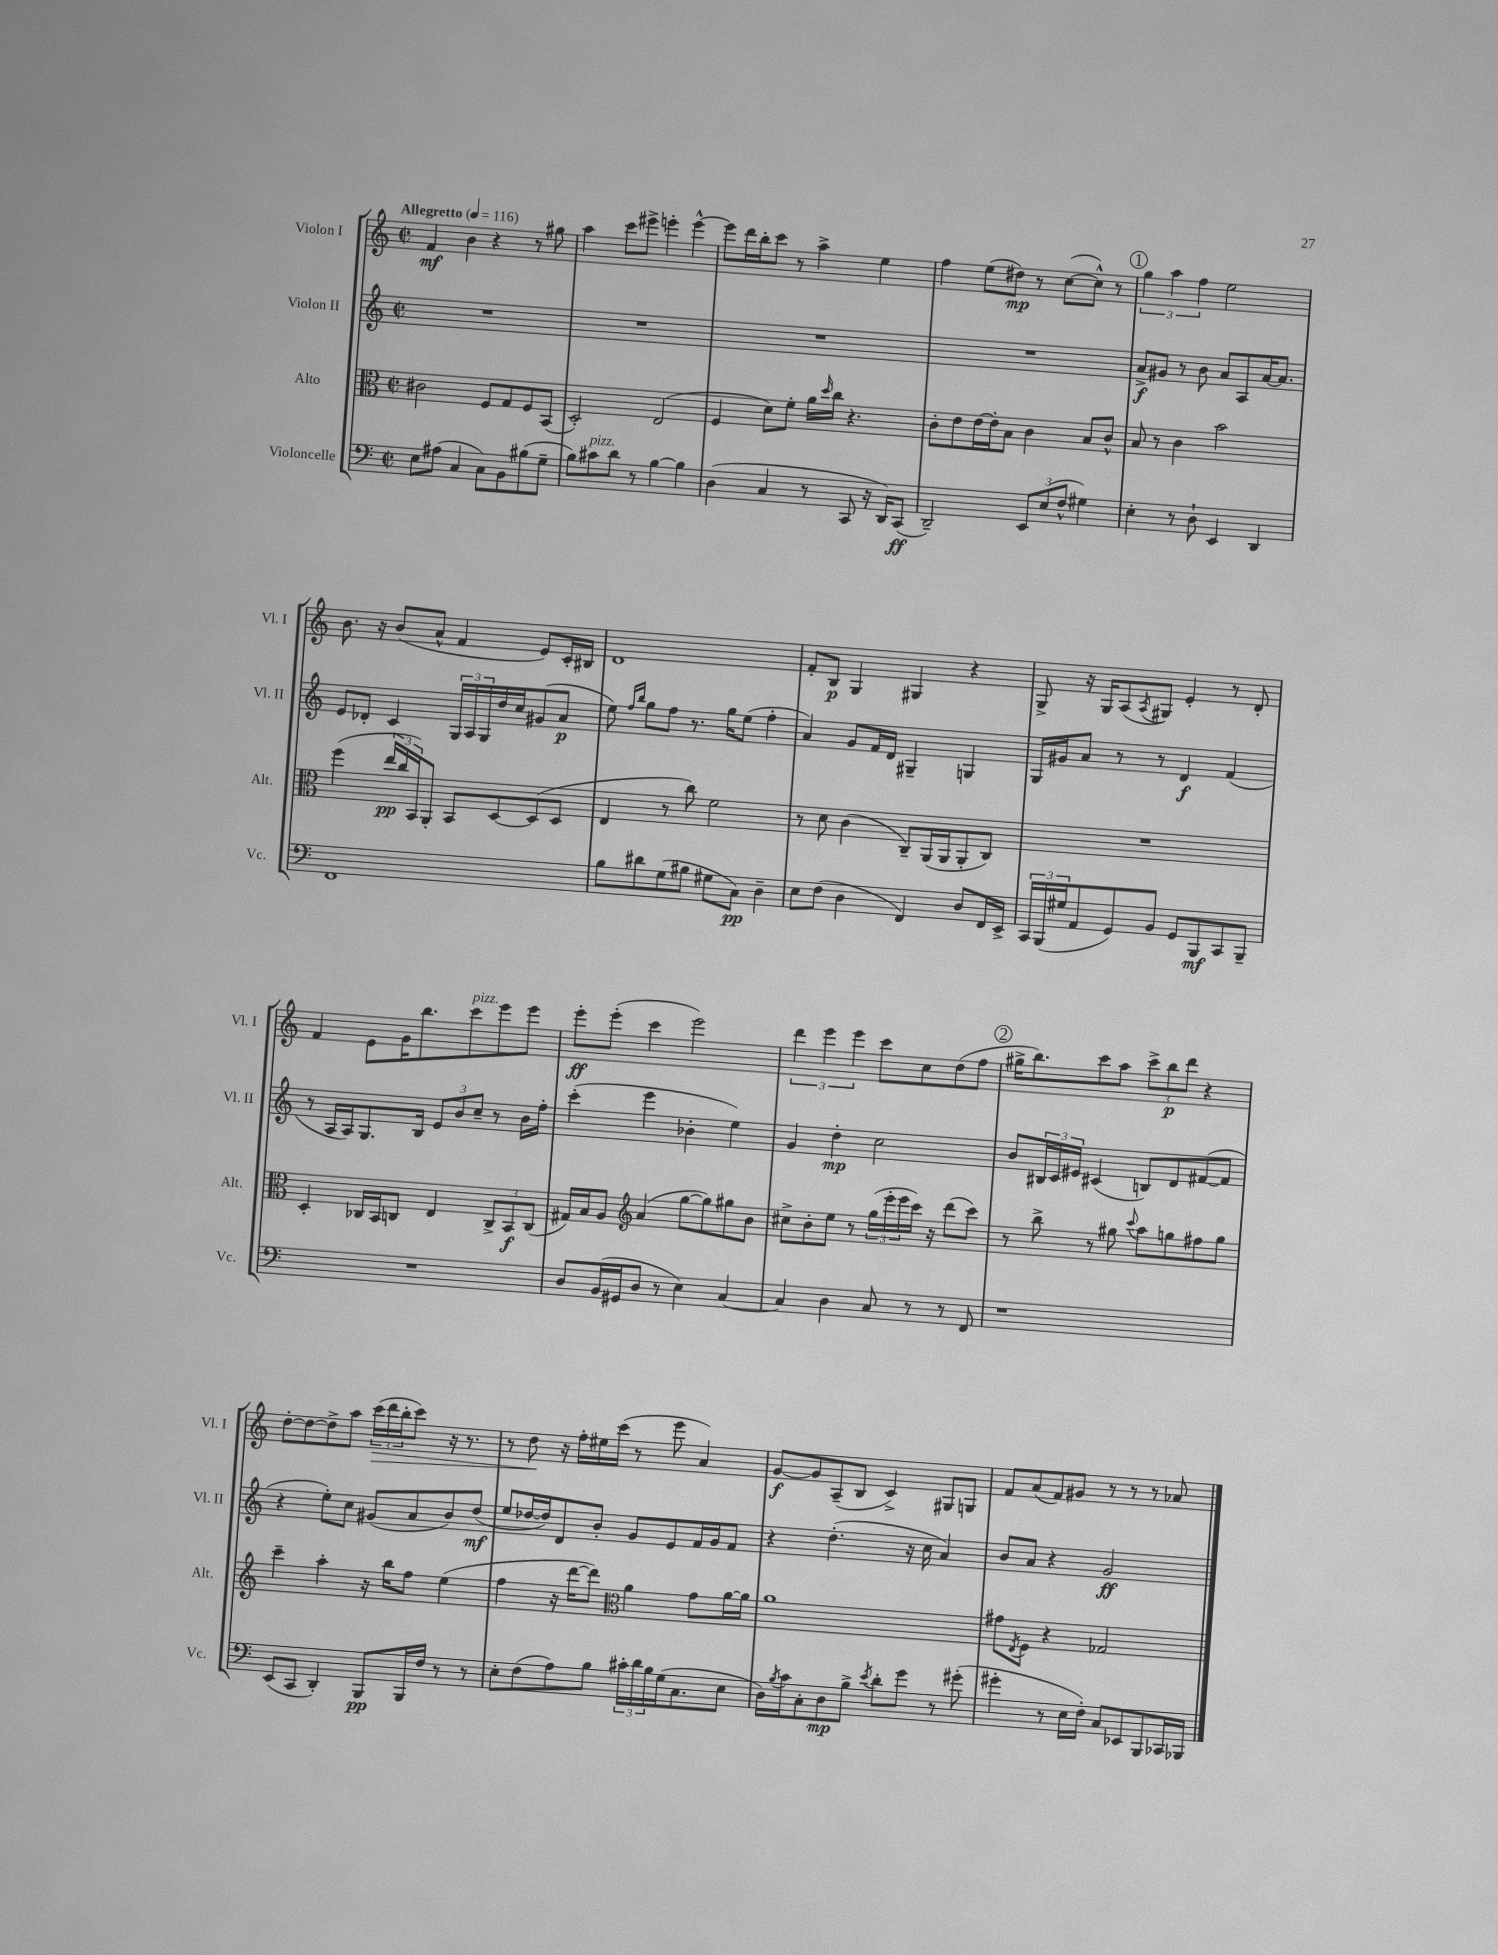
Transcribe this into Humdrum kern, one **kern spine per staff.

**kern	**dynam	**kern	**dynam	**kern	**dynam	**kern	**dynam
*part4	*part4	*part3	*part3	*part2	*part2	*part1	*part1
*staff4	*staff4	*staff3	*staff3	*staff2	*staff2	*staff1	*staff1
*I"Violoncelle	*	*I"Alto	*	*I"Violon II	*	*I"Violon I	*
*I'Vc.	*	*I'Alt.	*	*I'Vl. II	*	*I'Vl. I	*
*clefF4	*	*clefC3	*	*clefG2	*	*clefG2	*
*k[]	*	*k[]	*	*k[]	*	*k[]	*
*M2/2	*	*M2/2	*	*M2/2	*	*M2/2	*
*met(c|)	*	*met(c|)	*	*met(c|)	*	*met(c|)	*
*MM116	*	*MM116	*	*MM116	*	*MM116	*
=1	=1	=1	=1	=1	=1	=1	=1
!	!	!	!	!	!	!LO:TX:a:B:t=Allegretto	!
8E\L	.	2c#X\	.	1r	.	4f/	mf
(8A#X\J	.	.	.	.	.	.	.
4C/	.	.	.	.	.	4b\	.
8C\L)	.	8F/L	.	.	.	4r	.
8BB\	.	8G/	.	.	.	.	.
(8B#X\	.	8F/	.	.	.	8r	.
8G~\J	.	(8BB/J	.	.	.	8gg#X\	.
=2	=2	=2	=2	=2	=2	=2	=2
8B\L)	.	2D'/)	.	1r	.	4aa\	.
!LO:TX:a:i:t=pizz.	!	!	!	!	!	!	!
8c#X\	.	.	.	.	.	.	.
8d\J	.	.	.	.	.	8ccc\L	.
8r	.	.	.	.	.	8eee#X^\J	.
[4B\	.	(2E/	.	.	.	4eeen'\	.
4B\]	.	.	.	.	.	[4eee^^\	.
=3	=3	=3	=3	=3	=3	=3	=3
(4D\	.	4F/	.	1r	.	8eee\L]	.
.	.	.	.	.	.	16ddd\L	.
.	.	.	.	.	.	16bb'\J	.
4C/	.	8d\L)	.	.	.	8ccc\J	.
.	.	8f'\J	.	.	.	8r	.
8r	.	16a\LL	.	.	.	4aa^\	.
.	.	16qqdd/	.	.	.	.	.
.	.	16cc\JJ	.	.	.	.	.
8CC/	.	4.r	.	.	.	.	.
16r	.	.	.	.	.	4ee\	.
16DD/KL)	.	.	.	.	.	.	.
(8CC/J	ff	.	.	.	.	.	.
=4	=4	=4	=4	=4	=4	=4	=4
2DD~/)	.	8c'\L	.	1r	.	4ff\	.
.	.	8e\	.	.	.	.	.
.	.	[16e\L	.	.	.	(8ee\L	.
.	.	16e'\J]	.	.	.	.	.
.	.	8B\J	.	.	.	8dd#X\J)	mp
12EE/L	.	4c\	.	.	.	8r	.
(12E/	.	.	.	.	.	.	.
.	.	.	.	.	.	([8cc\L	.
12F^^/J	.	.	.	.	.	.	.
4G#X\)	.	8B/L	.	.	.	8cc^^\J])	.
.	.	8c^^/J	.	.	.	8r	.
!!LO:REH:place=s1:t=1
=5	=5	=5	=5	=5	=5	=5	=5
4E'\	.	8B/	.	8a^/L	f	6gg\	.
.	.	8r	.	8g#X/J	.	.	.
.	.	.	.	.	.	6aa\	.
8r	.	4c\	.	8r	.	.	.
.	.	.	.	.	.	6ff\	.
8D`\	.	.	.	8b\	.	.	.
4EE/	.	2b\	.	8a/L	.	2ee\	.
.	.	.	.	8A/	.	.	.
4DD/	.	.	.	[16a/K	.	.	.
.	.	.	.	8.a/J]	.	.	.
!!LO:LB:g=z
=6	=6	=6	=6	=6	=6	=6	=6
1FF	.	(4ff\	.	8e/L	.	8.b\	.
.	.	.	.	8d-X'/J	.	.	.
.	.	.	.	.	.	16r	.
.	.	24ee/LL	pp	4c/	.	(8b/L	.
.	.	24cc/	.	.	.	.	.
.	.	24BB/J)	.	.	.	.	.
.	.	8AA'/J	.	.	.	8a^^/J	.
.	.	8BB/L	.	24G/LL	.	4f/	.
.	.	.	.	24A/	.	.	.
.	.	.	.	24G/	.	.	.
.	.	[8D/	.	16dd/	.	.	.
.	.	.	.	16cc/J	.	.	.
.	.	(8D/]	.	(8g#X/	.	8e/L)	.
.	.	8D/J	.	8a/J	p	16c'/L	.
.	.	.	.	.	.	16B#X/JJ	.
=7	=7	=7	=7	=7	=7	=7	=7
8B\L	.	4E/	.	8ee\)	.	1d	.
.	.	.	.	16qqff/LL	.	.	.
.	.	.	.	16qqbb/JJ	.	.	.
8d#X\	.	.	.	8gg\L	.	.	.
(8G\	.	8r	.	8ff\J	.	.	.
8B#X\J	.	8cc\)	.	8.r	.	.	.
8G#X\L	.	2f\	.	.	.	.	.
.	.	.	.	16gg\KL	.	.	.
8C\J)	pp	.	.	(8ee\J	.	.	.
4D~\	.	.	.	4ff'\	.	.	.
=8	=8	=8	=8	=8	=8	=8	=8
8E\L	.	8r	.	4a/)	.	8f'/L	.
(8F\J	.	8d\	.	.	.	8B/J	p
4D\	.	(4c\	.	8g/L	.	4G/	.
.	.	.	.	16f/L	.	.	.
.	.	.	.	16d/JJ	.	.	.
4FF/)	.	8C~/L)	.	4G#X~/	.	4G#X/	.
.	.	(16AA/L	.	.	.	.	.
.	.	16AA/J	.	.	.	.	.
8D/L	.	8AA'/	.	4Gn/	.	4r	.
16FF/L	.	8C/J)	.	.	.	.	.
16EE^/JJ	.	.	.	.	.	.	.
=9	=9	=9	=9	=9	=9	=9	=9
24CC/LL	.	1r	.	16G/LL	.	8G^/	.
(24BBB/	.	.	.	.	.	.	.
.	.	.	.	16g#X/J	.	.	.
24G#X/J	.	.	.	.	.	.	.
8AA/	.	.	.	8a/J	.	16r	.
.	.	.	.	.	.	16G/KL	.
8GG/)	.	.	.	8r	.	(8A/	.
.	.	.	.	.	.	8qA/	.
8BB/J	.	.	.	8r	.	8G#X/J)	.
8GG/L	.	.	.	4d/	f	4e'/	.
8BBB/	mf	.	.	.	.	.	.
8CC/	.	.	.	(4f/	.	8r	.
8BBB~/J	.	.	.	.	.	8d'/	.
!!LO:LB:g=z
=10	=10	=10	=10	=10	=10	=10	=10
1r	.	4D'/	.	8r	.	4f/	.
.	.	.	.	16A/LL	.	.	.
.	.	.	.	16A/J)	.	.	.
.	.	16C-X/LL	.	8.G/	.	8e\L	.
.	.	16BB/J	.	.	.	.	.
.	.	8Cn/J	.	.	.	16g\K	.
.	.	.	.	16B/Jk	.	8.bb\	.
.	.	4E/	.	12e/L	.	.	.
.	.	.	.	12b/	.	.	.
!	!	!	!	!	!	!LO:TX:a:i:t=pizz.	!
.	.	.	.	.	.	8ccc\	.
.	.	.	.	12cc~/J	.	.	.
.	.	12C^/L	.	8r	.	8eee\	.
.	.	12BB/	f	.	.	.	.
.	.	.	.	16b\LL	.	8eee\J	.
.	.	(12C/J	.	.	.	.	.
.	.	.	.	16ff'\JJ	.	.	.
=11	=11	=11	=11	=11	=11	=11	=11
8D/L	.	16G#X/LL)	.	(4ccc'\	.	8eee'\L	ff
.	.	16B/J	.	.	.	.	.
(16BB/L	.	8A/J	.	.	.	(8eee'\J	.
16GG#X/J	.	.	.	.	.	.	.
*	*	*clefG2	*	*	*	*	*
8D/J	.	(4a/	.	4eee\	.	4ccc\	.
8r	.	.	.	.	.	.	.
4E\)	.	[8gg\L	.	4b-X'\	.	2eee\)	.
.	.	8gg\])	.	.	.	.	.
[4C/	.	8gg#X\	.	4ee\)	.	.	.
.	.	8b\J	.	.	.	.	.
=12	=12	=12	=12	=12	=12	=12	=12
4C/]	.	8cc#X^\L	.	4g/	.	6ddd\	.
.	.	8b'\	.	.	.	.	.
.	.	.	.	.	.	6eee\	.
4D\	.	8ee\J	.	4dd'\	mp	.	.
.	.	.	.	.	.	6eee\	.
.	.	8r	.	.	.	.	.
8C/	.	(24gg\LL	.	2cc\	.	8ccc\L	.
.	.	24eee'\	.	.	.	.	.
.	.	24eee\	.	.	.	.	.
8r	.	16ccc\JJ)	.	.	.	8cc\	.
.	.	16r	.	.	.	.	.
8r	.	(8ddd\L	.	.	.	(8dd\	.
8FF/	.	8ccc\J)	.	.	.	8ff\J	.
!!LO:REH:place=s1:t=2
=13	=13	=13	=13	=13	=13	=13	=13
1r	.	8r	.	8b/L	.	16gg#X^\KL	.
.	.	.	.	.	.	8.bb\)	.
.	.	8bb^\	.	24B#X/L	.	.	.
.	.	.	.	24c/	.	.	.
.	.	.	.	24e#X/JJ	.	.	.
.	.	8r	.	(4c#X/	.	8ccc\	.
.	.	8gg#X\	.	.	.	8aa\J	.
.	.	8qqccc/	.	.	.	.	.
.	.	8aa\L	.	8Bn/L)	.	12ccc^\L	.
.	.	.	.	.	.	12bb\	p
.	.	8ggn\	.	8d/	.	.	.
.	.	.	.	.	.	12ddd\J	.
.	.	8ff#X\	.	([8f#X/	.	4r	.
.	.	8gg\J	.	8f#/J]	.	.	.
!!LO:LB:g=z
=14	=14	=14	=14	=14	=14	=14	=14
(8EE/L	.	4ccc~\	.	4r	.	[8dd'\L	.
8CC/J	.	.	.	.	.	8dd\_	.
4DD'/)	.	4aa'\	.	8ee'\L)	.	8dd^\]	.
.	.	.	.	8cc\J	.	8aa\J	.
!	!	!	!	!	!	!	!LO:HP:b
8BBB/L	pp	16r	.	(8g#X/L	.	(24ccc\LL	>
.	.	.	.	.	.	24ddd\	.
.	.	16bb\KL	.	.	.	.	.
.	.	.	.	.	.	24bb'\J	.
16BBB/L	.	8ff\J	.	8a/	.	8ccc\J)	.
16F/JJ	.	.	.	.	.	.	.
8r	.	(4ee\	.	8b/)	.	16r	.
.	.	.	.	.	.	8.r	.
8r	.	.	.	(8dd/J	mf	.	.
=15	=15	=15	=15	=15	=15	=15	=15
8E'\L	.	4ff\	.	8ee/L	.	8r	.
(8F\	.	.	.	[16dd-X/L	.	8dd\	.
.	.	.	.	16dd-/J])	.	.	.
8A\)	.	16r	.	8d/	.	16r	]
.	.	[16ddd\KL	.	.	.	16ff'\LL	.
8B\J	.	8ddd\J])	.	8b'/J	.	16ee#X\	.
.	.	.	.	.	.	(16ccc\JJ	.
*	*	*clefC3	*	*	*	*	*
24c#X'\LL	.	4a\	.	8g/L	.	8r	.
24d\	.	.	.	.	.	.	.
24B\	.	.	.	.	.	.	.
(16G\J	.	.	.	8e/	.	8eee\	.
8.C\	.	.	.	.	.	.	.
.	.	8g\L	.	16f/L	.	4a/)	.
.	.	.	.	16g/J	.	.	.
8E\J	.	[16a\L	.	8f/J	.	.	.
.	.	16a\JJ]	.	.	.	.	.
=16	=16	=16	=16	=16	=16	=16	=16
16D\LL)	.	1a	.	4r	.	[8g/L	f
8qB/	.	.	.	.	.	.	.
16c\J	.	.	.	.	.	.	.
8C'\	.	.	.	.	.	8g/]	.
8D\	mp	.	.	(4.dd'\	.	(8A~/	.
8B^\J	.	.	.	.	.	8B/J	.
8qe/	.	.	.	.	.	.	.
8d'\L	.	.	.	.	.	4c^/)	.
8g\J	.	.	.	16r	.	.	.
.	.	.	.	16cc\	.	.	.
8r	.	.	.	4a/)	.	8G#X/L	.
(8g#X'\	.	.	.	.	.	8Gn/J	.
=17	=17	=17	=17	=17	=17	=17	=17
4g#X'\	.	8g#X\L	.	8b/L	.	8f/L	.
.	.	8qE/	.	.	.	.	.
.	.	8F\J	.	8a/J	.	(8a/	.
8r	.	4r	.	4r	.	8f/)	.
16E\LL	.	.	.	.	.	8g#X/J	.
16F'\JJ)	.	.	.	.	.	.	.
8C/L	.	2G-X/	.	2g/	ff	8r	.
8EE-X/	.	.	.	.	.	8r	.
8BBB/	.	.	.	.	.	8r	.
16CC-X/L	.	.	.	.	.	8a-X/	.
16BBB-X/JJ	.	.	.	.	.	.	.
==	==	==	==	==	==	==	==
*-	*-	*-	*-	*-	*-	*-	*-
